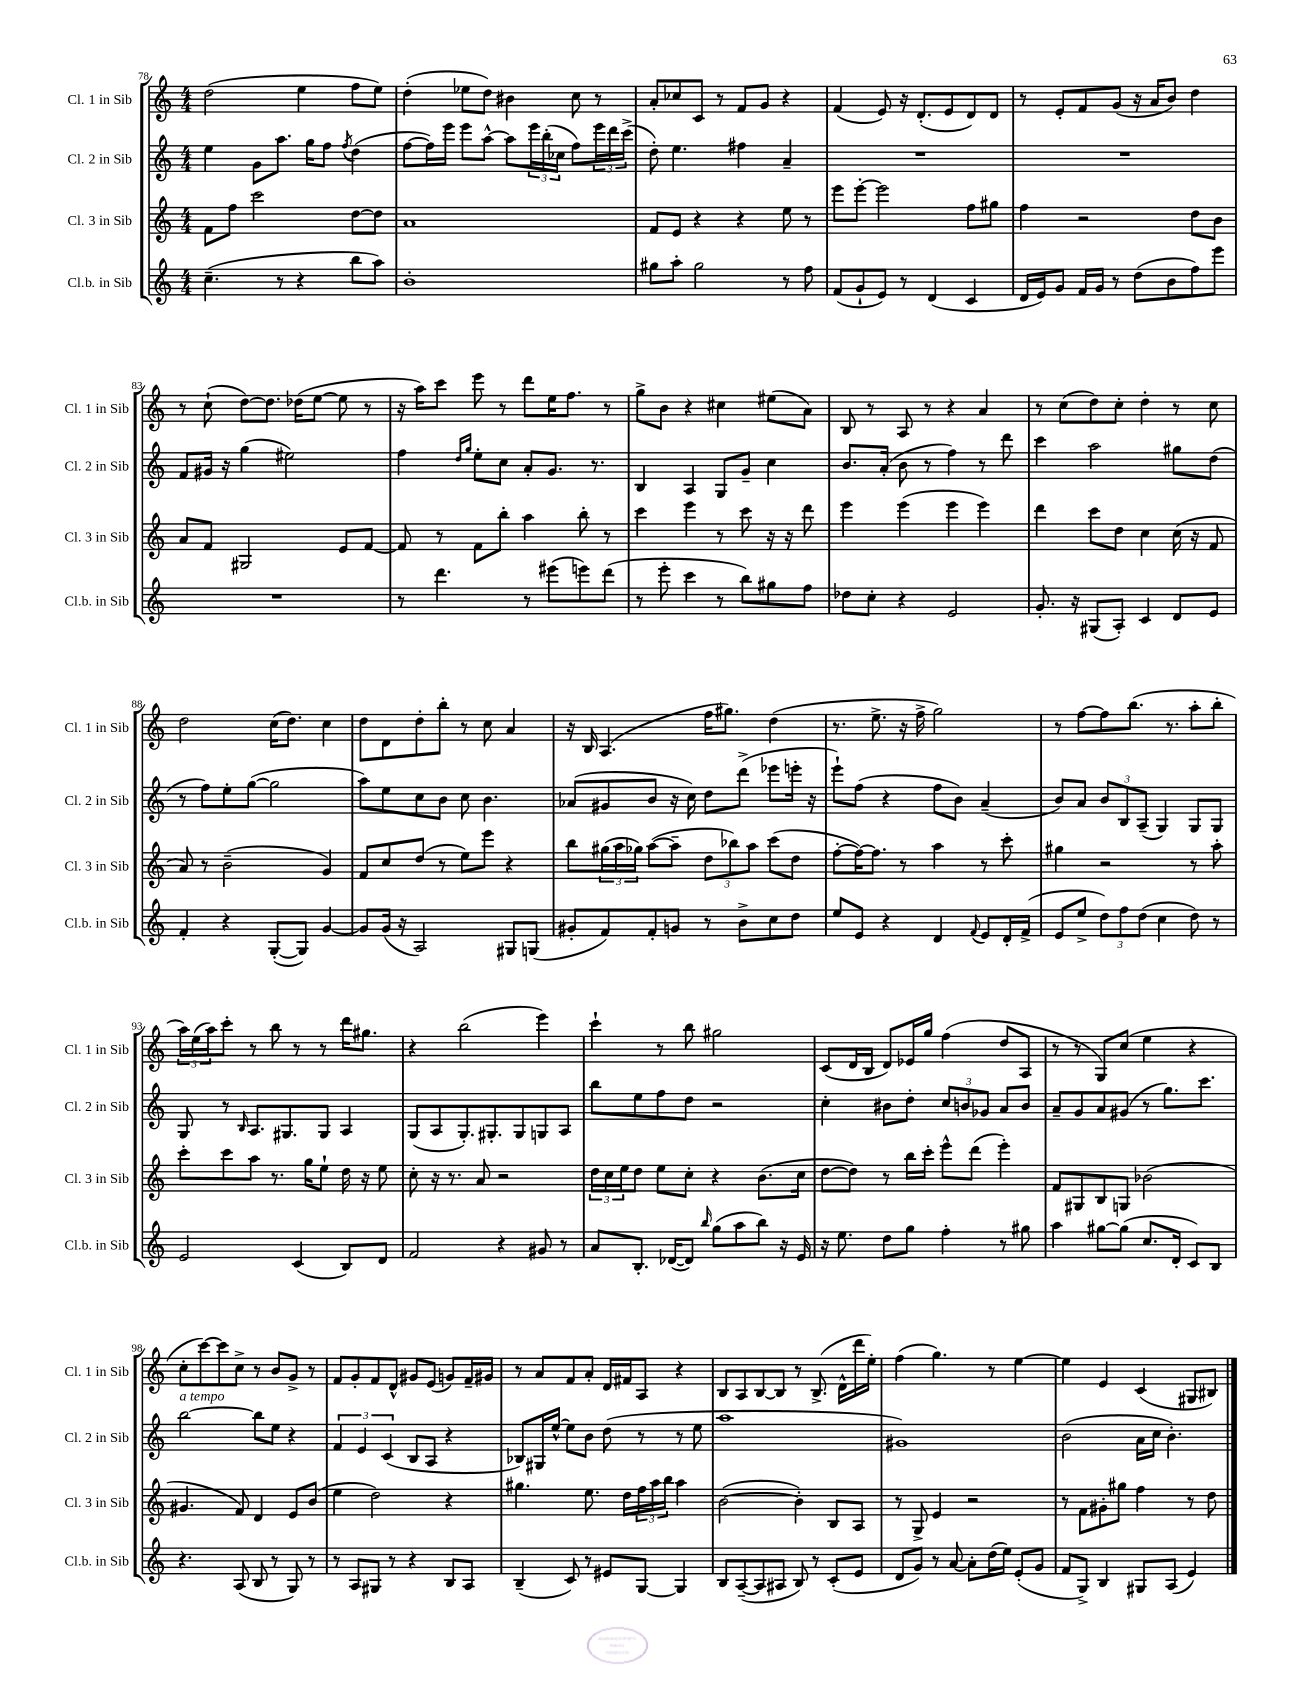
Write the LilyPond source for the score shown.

<<
\new StaffGroup <<
\new Staff = "s0" \with { instrumentName = "Cl. 1 in Sib" shortInstrumentName = "Cl. 1 in Sib" } {
    \clef treble \key c \major \numericTimeSignature \time 4/4
    d''2( e''4 f''8 e''8) |
    d''4-.( ees''8 d''8) bis'4 c''8 r8 |
    a'8-. ces''8 c'8 r8 f'8 g'8 r4 |
    f'4( e'8) r16 d'8.-.( e'8 d'8) d'8 |
    r8 e'8-. f'8 g'8( r16 a'16 b'8) d''4 |
    r8 c''8-!( d''8~) d''8. des''16( e''8~ e''8 r8 |
    r16 a''16) c'''8 e'''8 r8 d'''8 e''16 f''8. r8 |
    g''8-> b'8 r4 cis''4 eis''8( a'8) |
    b8 r8 a8 r8 r4 a'4 |
    r8 c''8( d''8) c''8-. d''4-. r8 c''8 |
    d''2 c''16( d''8.) c''4 |
    d''8 d'8 d''8-. b''8-. r8 c''8 a'4 |
    r16 b16 a4.( f''16 gis''8.) d''4( |
    r8. e''8.-> r16 f''16-> g''2) |
    r8 f''8~ f''8 b''8.( r8. a''8-. b''8-. |
    \tuplet 3/2 { a''16) e''16( a''16) } c'''8-. r8 b''8 r8 r8 d'''16 gis''8. |
    r4 b''2( e'''4) |
    c'''4-! r8 b''8 gis''2 |
    c'8( d'16 b16 d'8) ees'16 g''16 f''4( d''8 a8 |
    r8 r8 g8) c''8( e''4 r4 |
    c''8-. c'''8~) c'''8 c''8-> r8 b'8 g'8-> r8 |
    f'8 g'8-. f'8 d'8-^ gis'8 e'8( g'8) f'16-- gis'16 |
    r8 a'8 f'8 a'8-. d'16 fis'16 a8 r4 |
    b8 a8 b8~ b8 r8 b8.->( d'16-^ d'''16 e''16-.) |
    f''4( g''4.) r8 e''4~ |
    e''4 e'4 c'4( gis8 bis8) \bar "|." |
}
\new Staff = "s1" \with { instrumentName = "Cl. 2 in Sib" shortInstrumentName = "Cl. 2 in Sib" } {
    \clef treble \key c \major \numericTimeSignature \time 4/4
    e''4 g'8 a''8. g''16 f''8 \acciaccatura { f''8 } d''4( |
    f''8~ f''16) e'''16 e'''8 a''8~-^ a''8 \tuplet 3/2 { e'''16 b''16-.( ces''16 } f''8) \tuplet 3/2 { e'''16 d'''16 c'''16->( } |
    d''8-.) e''4. fis''4 a'4-- |
    R1 |
    R1 |
    f'8 gis'16 r16 g''4( eis''2) |
    f''4 \grace { d''16 g''16 } e''8-. c''8 a'8-. g'8. r8. |
    b4 a4 g8 g'8-- c''4 |
    b'8. a'16-.( b'8 r8 f''4) r8 d'''8 |
    c'''4 a''2 gis''8 d''8( |
    r8 f''8) e''8-. g''8~( g''2 |
    a''8) e''8 c''8 b'8 c''8 b'4. |
    aes'8( gis'8 b'8 r16 c''16) d''8 d'''8->( ees'''8 e'''16-. r16 |
    e'''8-!) f''8( r4 f''8 b'8) a'4--( |
    b'8) a'8 \tuplet 3/2 { b'8 b8 a8--( } g4) g8 g8 |
    g8 r8 \grace { b16 } a8. gis8. gis8 a4 |
    g8( a8 g8.-.) gis8.-. gis8 g8 a8 |
    b''8 e''8 f''8 d''8 r2 |
    c''4-. bis'8 d''8-. \tuplet 3/2 { c''8 b'8 ges'8 } a'8 b'8 |
    a'8-- g'8 a'8 gis'8( r8 g''8.) c'''8. |
    b''2~^\markup { \italic "a tempo" } b''8 e''8 r4 |
    \tuplet 3/2 { f'4 e'4 c'4( } b8 a8 r4 |
    bes8) gis16 e''16~-^ e''8 b'8 d''8( r8 r8 e''8 |
    a''1 |
    gis'1) |
    b'2( a'16 c''16 b'4.-.) \bar "|." |
}
\new Staff = "s2" \with { instrumentName = "Cl. 3 in Sib" shortInstrumentName = "Cl. 3 in Sib" } {
    \clef treble \key c \major \numericTimeSignature \time 4/4
    f'8 f''8 c'''2 d''8~ d''8 |
    a'1 |
    f'8 e'8 r4 r4 e''8 r8 |
    e'''8 e'''8~-. e'''2 f''8 gis''8 |
    f''4 r2 d''8 b'8 |
    a'8 f'8 gis2 e'8 f'8~ |
    f'8 r8 f'8 b''8-. a''4 b''8-. r8 |
    c'''4 e'''4 r8 c'''8 r16 r16 d'''8 |
    e'''4 e'''4( e'''4 e'''4) |
    d'''4 c'''8 d''8 c''4 c''16( r16 f'8 |
    a'8) r8 b'2--( g'4) |
    f'8 c''8 d''8( r8 e''8) e'''8 r4 |
    b''8 \tuplet 3/2 { gis''16( a''16 ges''16) } a''8~( a''8-- \tuplet 3/2 { d''8 bes''8) a''8 } c'''8( d''8 |
    f''8~-. f''16~) f''8. r8 a''4 r8 c'''8-. |
    gis''4 r2 r8 a''8-. |
    c'''8-. c'''8 a''8 r8. g''16 e''8-! d''16 r16 e''8 |
    c''8-. r16 r8. a'8 r2 |
    \tuplet 3/2 { d''16 c''16 e''16 } d''8 e''8 c''8-. r4 b'8.( c''16 |
    d''8~ d''8) r8 b''16 c'''16-. e'''8-^ d'''8( e'''4-.) |
    f'8 gis8 b8 g8 bes'2( |
    gis'4. f'8) d'4 e'8 b'8( |
    e''4 d''2) r4 |
    gis''4. e''8. d''16 \tuplet 3/2 { f''16 a''16 b''16 } a''4 |
    b'2~( b'4-.) b8 a8 |
    r8 g8-> e'4 r2 |
    r8 f'8 gis'8-. gis''8 f''4 r8 d''8 \bar "|." |
}
\new Staff = "s3" \with { instrumentName = "Cl.b. in Sib" shortInstrumentName = "Cl.b. in Sib" } {
    \clef treble \key c \major \numericTimeSignature \time 4/4
    c''4.--( r8 r4 b''8 a''8) |
    b'1-. |
    gis''8 a''8-. gis''2 r8 f''8 |
    f'8( g'8-! e'8) r8 d'4( c'4 |
    d'16 e'16) g'8 f'16 g'16 r8 d''8( b'8 f''8) e'''8 |
    R1 |
    r8 d'''4. r8 eis'''8( e'''8) d'''8( |
    r8 e'''8-. c'''4 r8 b''8) gis''8 f''8 |
    des''8 c''8-. r4 e'2 |
    g'8.-. r16 gis8( a8-.) c'4 d'8 e'8 |
    f'4-. r4 g8~-.( g8) g'4~ |
    g'8 g'16( r16 a2) gis8 g8( |
    gis'8-. f'8) f'8-. g'8 r8 b'8-> c''8 d''8 |
    e''8 e'8 r4 d'4 \appoggiatura { f'8 } e'8 d'16-. f'16->( |
    e'8 e''8-> \tuplet 3/2 { d''8) f''8 d''8( } c''4 d''8) r8 |
    e'2 c'4( b8) d'8 |
    f'2 r4 gis'8 r8 |
    a'8 b8.-. des'16~( des'8) \grace { b''16 } g''8( a''8 b''8) r16 e'16 |
    r16 e''8. d''8 g''8 f''4-. r8 gis''8 |
    a''4 gis''8~ gis''8( c''8. d'16-. c'8) b8 |
    r4. a8( b8 r8 g8) r8 |
    r8 a8 gis8 r8 r4 b8 a8 |
    b4--( c'8) r8 eis'8 g8~ g4 |
    b8 a8~--( a8 ais8 b8) r8 c'8-.( e'8 |
    d'8 g'8) r8 a'8~ a'8-. d''16( e''16) e'8-.( g'8 |
    f'8 g8->) b4 gis8 a8( e'4) \bar "|." |
}
>>
>>
\layout { \context { \Score currentBarNumber = #78 } }
